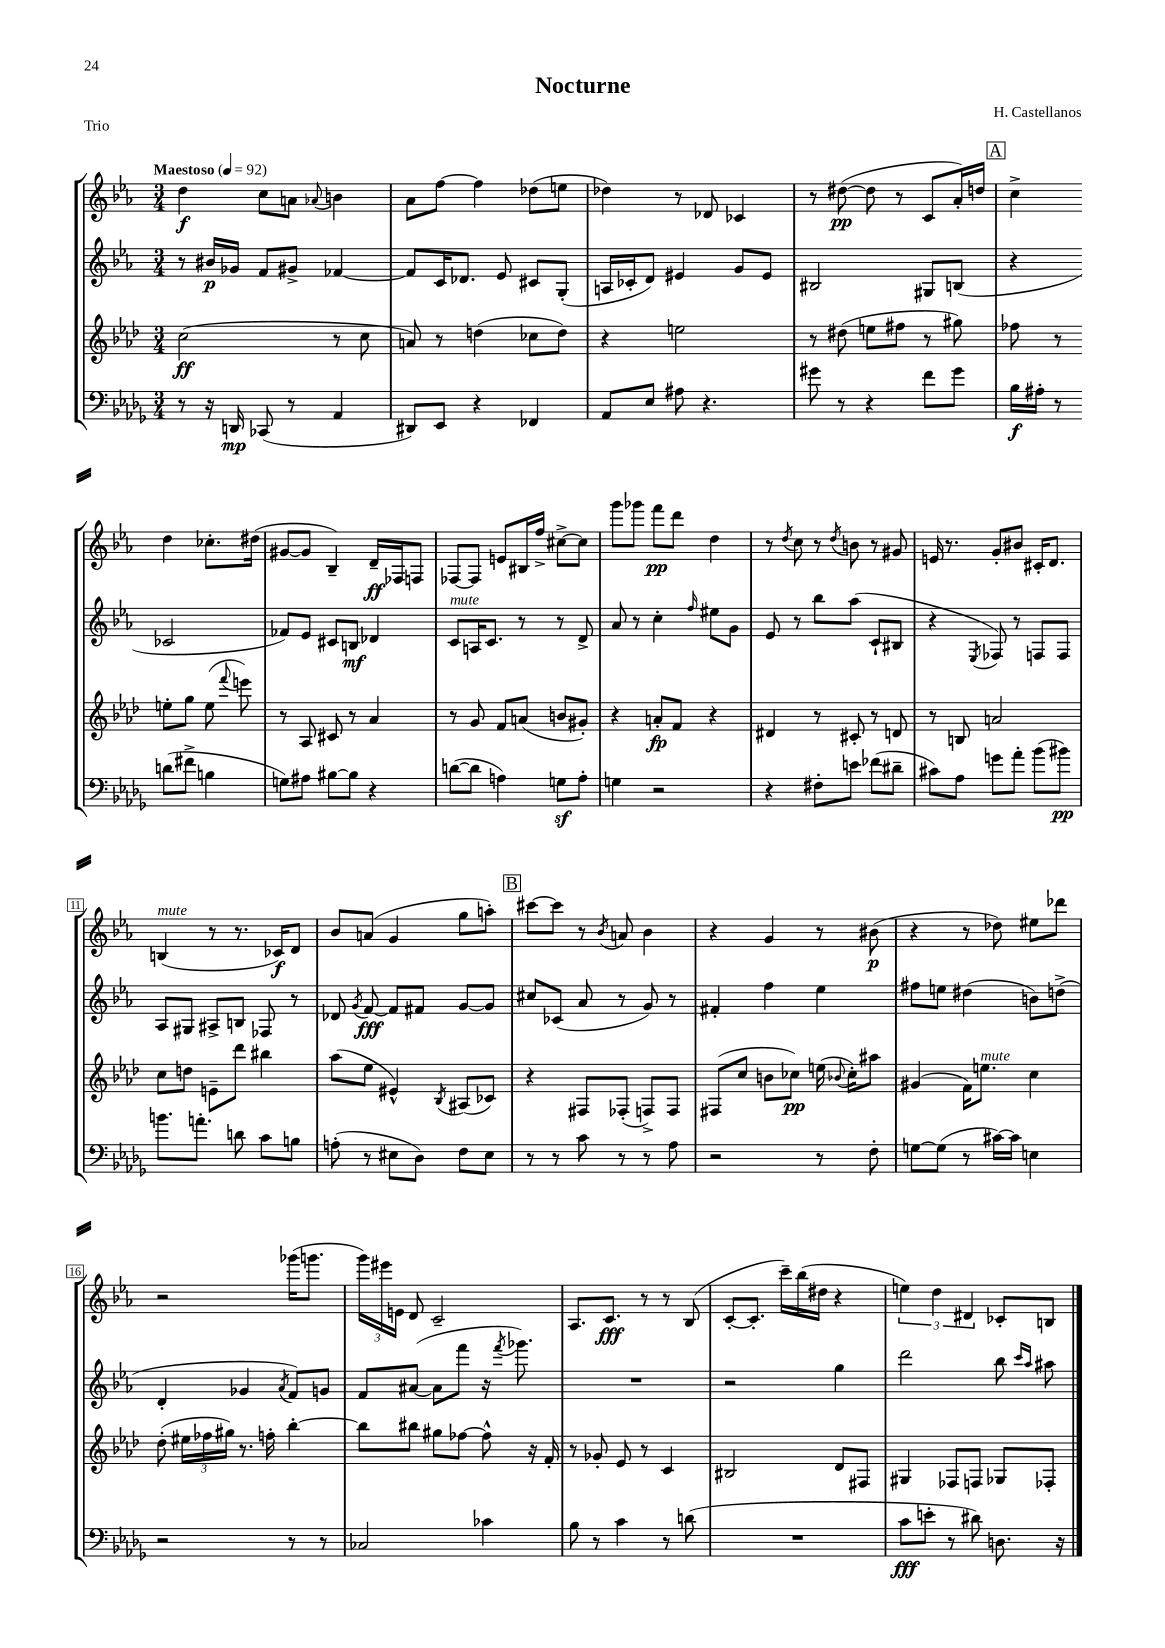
\header { title = "Nocturne" composer = "H. Castellanos" piece = "Trio" }
<<
\new StaffGroup <<
\new Staff = "s0" {
    \clef treble \key ees \major \numericTimeSignature \time 3/4 \tempo "Maestoso" 4 = 92
    \autoBeamOff d''4\f c''8[ a'8] \appoggiatura { aes'8 } b'4 |
    aes'8[ f''8]~ f''4 des''8[( e''8] |
    des''4) r8 des'8 ces'4 |
    r8 dis''8~\pp( dis''8 r8 c'8[ aes'16-.) d''16] |
    \mark \markup { \box "A" } c''4-> d''4 ces''8.[-. dis''16]( |
    gis'8[~ gis'8] bes4--) d'16[--\ff fes16 f8] |
    fes8[~ fes8] e'8[ bis16 f''16]-> cis''8[~-> cis''8] |
    g'''8[ ges'''8] f'''8[\pp d'''8] d''4 |
    r8 \acciaccatura { d''8 } c''8 r8 \acciaccatura { d''8 } b'8 r8 gis'8 |
    e'16 r8. g'8[-. bis'8] cis'16[-. d'8.] |
    b4^\markup { \italic "mute" }( r8 r8. ces'16[\f) d'8] |
    bes'8[ a'8]( g'4 g''8[ a''8]-.) |
    \mark \markup { \box "B" } cis'''8[~ cis'''8] r8 \acciaccatura { bes'8 } a'8 bes'4 |
    r4 g'4 r8 bis'8\p( |
    r4 r8 des''8) eis''8[ des'''8] |
    r2 ges'''16[( g'''8.] |
    \tuplet 3/2 { g'''16[) eis'''16 e'16] } d'8 c'2-- |
    aes8.[ c'8.]\fff r8 r8 bes8( |
    c'8[~-. c'8.]-. c'''16[--) bes''16( dis''16] r4 |
    \tuplet 3/2 { e''4) d''4 dis'4 } ces'8[-. b8] \bar "|." |
}
\new Staff = "s1" {
    \clef treble \key ees \major \numericTimeSignature \time 3/4
    \autoBeamOff r8 bis'16[\p ges'16] f'8[ gis'8]-> fes'4~ |
    fes'8[ c'16 des'8.] ees'8 cis'8[ g8]-.( |
    a16[ ces'16-. d'8]) eis'4 g'8[ eis'8] |
    bis2 gis8[ b8]( |
    \mark \markup { \box "A" } r4 ces'2 |
    fes'8[) ees'8] cis'8[ b8]\mf des'4 |
    c'8[^\markup { \italic "mute" } a16 c'8.] r8 r8 d'8-> |
    aes'8 r8 c''4-. \grace { f''16 } eis''8[ g'8] |
    ees'8 r8 bes''8[ aes''8]( c'8[-! bis8] |
    r4 \acciaccatura { ees8 } fes8) r8 f8[ f8] |
    aes8[ gis8] ais8[-> b8] fes8 r8 |
    des'8 \acciaccatura { g'8 } f'8~\fff f'8[ fis'8] g'8[~ g'8] |
    \mark \markup { \box "B" } cis''8[ ces'8]( aes'8 r8 g'8) r8 |
    fis'4-. f''4 ees''4 |
    fis''8[ e''8] dis''4( b'8[) d''8]->( |
    d'4-. ges'4 \acciaccatura { aes'8 } f'8[) g'8] |
    f'8[ ais'8]~( ais'8[ f'''8] r16 \acciaccatura { f'''8 } ges'''8.) |
    R2. |
    r2 g''4 |
    d'''2 bes''8 \grace { c'''16[ aes''16] } ais''8 \bar "|." |
}
\new Staff = "s2" {
    \clef treble \key aes \major \numericTimeSignature \time 3/4
    \autoBeamOff c''2\ff( r8 c''8 |
    a'8) r8 d''4( ces''8[ d''8]) |
    r4 e''2 |
    r8 dis''8( e''8[ fis''8] r8 gis''8) |
    \mark \markup { \box "A" } fes''8 r8 e''8[-. g''8] e''8( \appoggiatura { f'''8 } e'''8) |
    r8 aes8 cis'8 r8 aes'4 |
    r8 g'8 f'8[ a'8]( b'8[ gis'8]-.) |
    r4 a'8[-.\fp f'8] r4 |
    dis'4 r8 cis'8-. r8 d'8 |
    r8 b8 a'2 |
    c''8[ d''8] e'8[-- des'''8] bis''4 |
    aes''8[( ees''8] eis'4-^) \acciaccatura { bes8 } ais8[( ces'8]) |
    \mark \markup { \box "B" } r4 fis8[ fes8]-.( f8[->) f8] |
    fis8[( c''8] b'8[ ces''8]\pp) e''16( \appoggiatura { bes'8 } ces''16[-.) ais''8] |
    gis'4( f'16[) e''8.]^\markup { \italic "mute" } c''4 |
    des''8-.( \tuplet 3/2 { eis''16[ fes''16 gis''16]) } r8. f''16-. bes''4~-. |
    bes''8[ bis''8] gis''8[ fes''8]~ fes''8-^ r16 f'16-. |
    r8 ges'8-. ees'8 r8 c'4 |
    bis2 des'8[ fis8] |
    gis4 fes8[ f8] ges8[ fes8]-. \bar "|." |
}
\new Staff = "s3" {
    \clef bass \key des \major \numericTimeSignature \time 3/4
    \autoBeamOff r8 r16 d,16\mp ces,8( r8 aes,4 |
    dis,8[) ees,8] r4 fes,4 |
    aes,8[ ees8] ais8 r4. |
    gis'8 r8 r4 f'8[ gis'8] |
    \mark \markup { \box "A" } bes16[\f ais16]-. r8 d'8[( fis'8]-> b4 |
    g8[) ais8] bis8[~ bis8] r4 |
    d'8[~( d'8] a4) g8[\sf a8]-. |
    g4 r2 |
    r4 fis8[-. e'8] fes'8[( dis'8]-- |
    cis'8[) aes8] g'8[ aes'8]-. bes'8[( bis'8]\pp) |
    b'8.[ a'8.]-. d'8 c'8[ b8] |
    a8-.( r8 eis8[ des8]) f8[ eis8] |
    \mark \markup { \box "B" } r8 r8 c'8 r8 r8 aes8 |
    r2 r8 f8-. |
    g8[~ g8]( r8 cis'16[~) cis'16] e4 |
    r2 r8 r8 |
    ces2 ces'4 |
    bes8 r8 c'4 r8 d'8( |
    R2. |
    c'8[\fff e'8]-. r8 dis'8) d8. r16 \bar "|." |
}
>>
>>
\layout { \context { \Score \override BarNumber.stencil = #(make-stencil-boxer 0.1 0.3 ly:text-interface::print) } }
